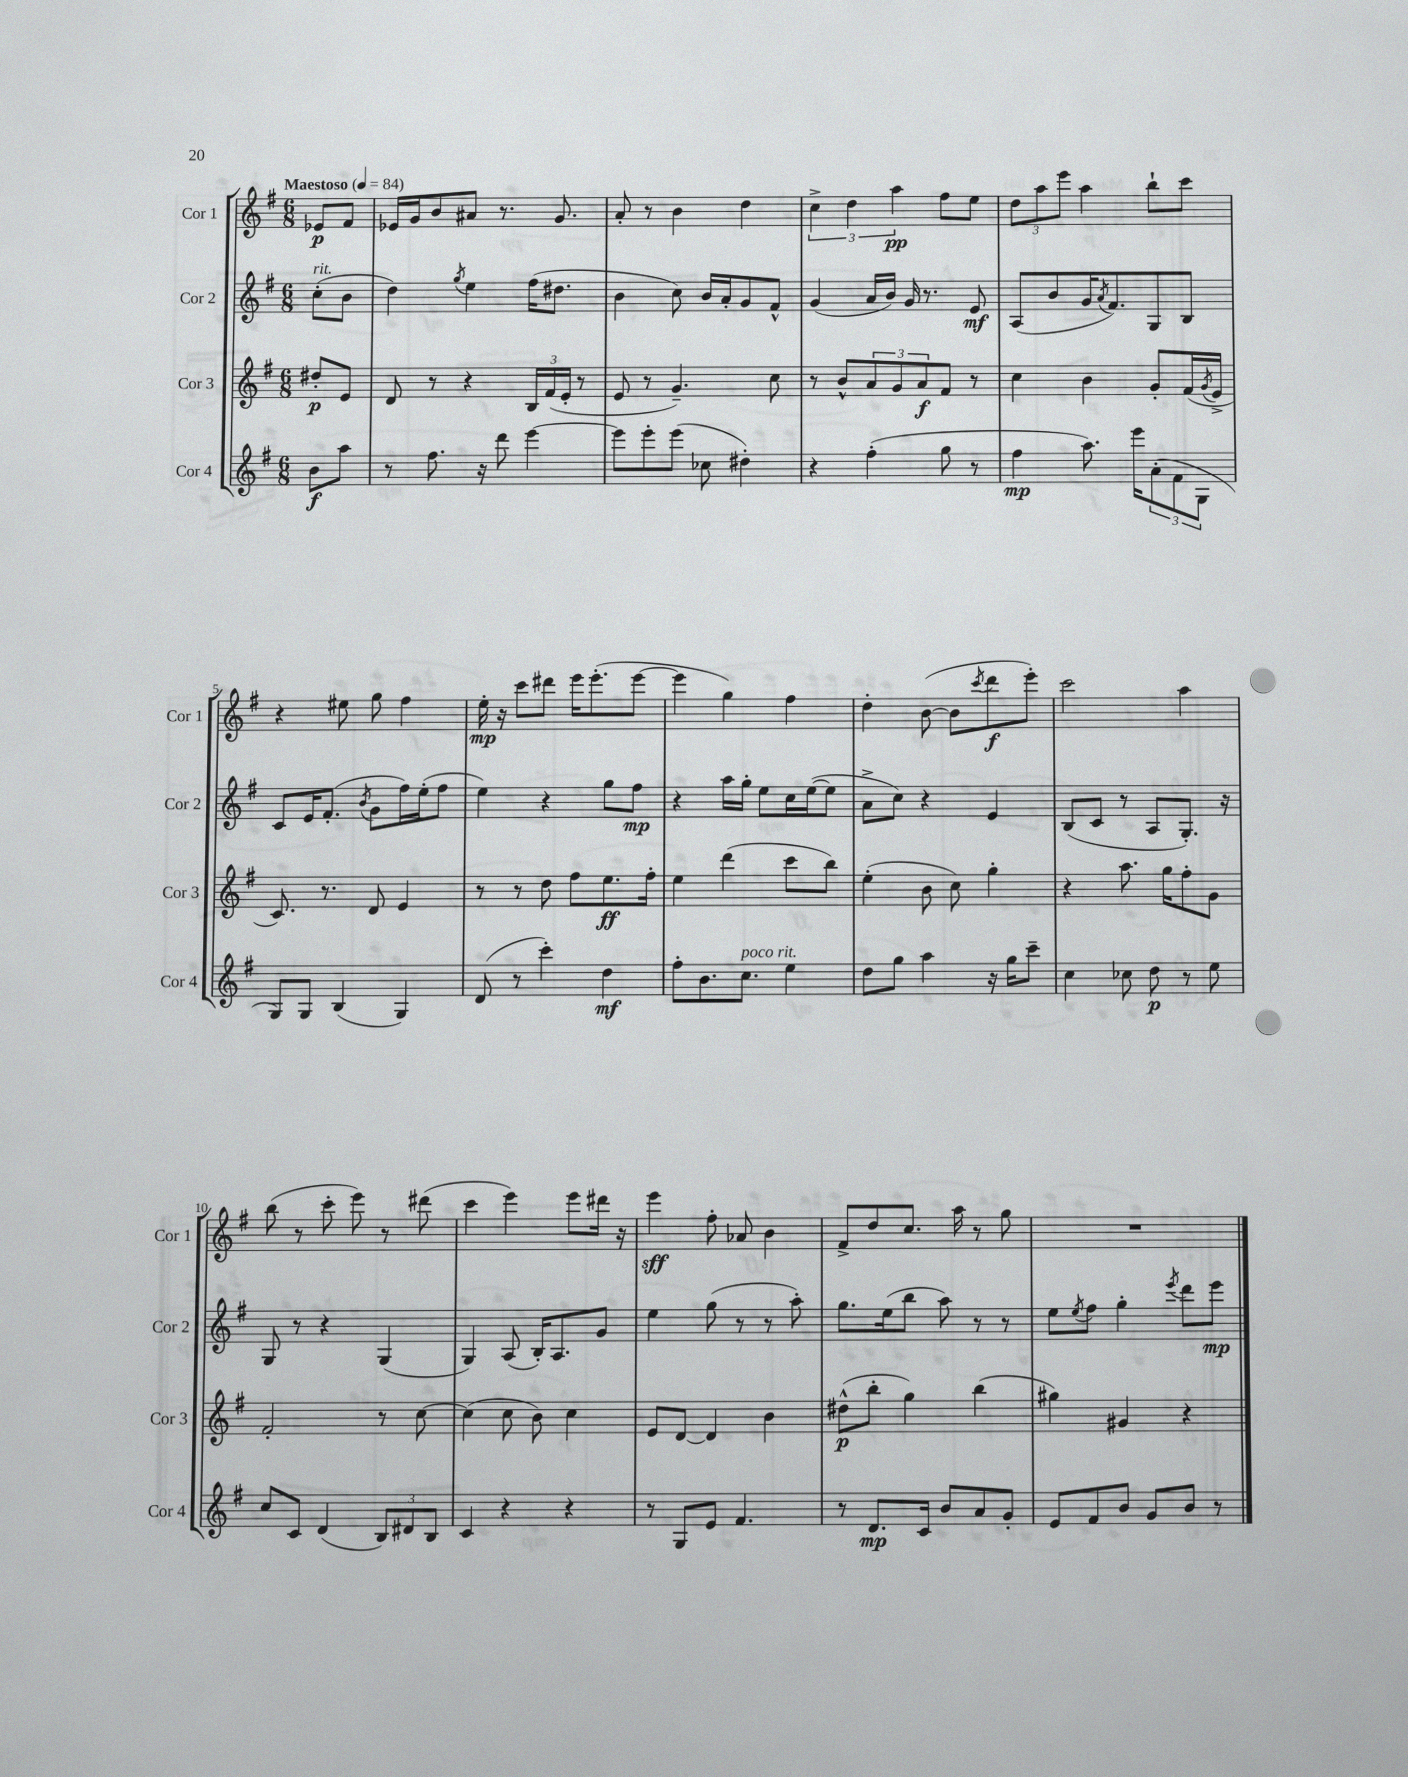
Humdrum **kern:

**kern	**kern	**kern	**kern
*staff4	*staff3	*staff2	*staff1
*clefG2	*clefG2	*clefG2	*clefG2
*k[f#]	*k[f#]	*k[f#]	*k[f#]
*M6/8	*M6/8	*M6/8	*M6/8
*MM84	*MM84	*MM84	*MM84
8b\L	8dd#'/L	(8cc'\L	8e-/L
8aa\J	8e/J	8b\J	8f#/J
=	=	=	=
8r	8d/	4dd\)	16e-/LL
.	.	.	16g/J
8.ff#\	8r	.	8b/
.	.	8qgg/	.
.	4r	4ee\	8a#/J
16r	.	.	.
8ddd\	.	.	8.r
[4eee\	24B/LL	(16ff#\LK	.
.	(24f#/	.	.
.	.	8.dd#\J	8.g/
.	24e'/JJ	.	.
.	8r	.	.
=	=	=	=
8eee\]L	8e/	4b\	8a'/
8eee'\	8r	.	8r
(8eee\J	4.g~/)	8cc\)	4b\
8cc-\	.	16b/LL	.
.	.	16a'/J	.
4dd#'\)	.	8g/	4dd\
.	8cc\	8f#^^/J	.
=	=	=	=
4r	8r	(4g/	6cc^\
.	8b^^/L	.	.
.	.	.	6dd\
(4ff#'\	12a/	16a/LL	.
.	.	16b/JJ)	.
.	12g/	.	6aa\
.	.	16g/	.
.	12a/	.	.
.	.	8.r	.
8gg\	8f#/J	.	8ff#\L
8r	8r	8e/	8ee\J
=	=	=	=
4ff#\	4cc\	(8A/L	12dd\L
.	.	.	12aa\
.	.	8b/	.
.	.	.	12eee\J
8.aa\)	4b\	16g/K	4aa\
.	.	8qa/	.
.	.	8.f#/)	.
16eee\LK	.	.	.
(12a'\	8g'/L	8G/	8bb`\L
12f#\	.	.	.
.	(16f#/L	8B/J	8ccc\J
12G\J	.	.	.
.	8qg/	.	.
.	16e^/JJ	.	.
=	=	=	=
8G/L)	8.c/)	8c/L	4r
8G/J	.	16e/K	.
.	8.r	(8.f#'/J	.
(4B/	.	.	8ee#\
.	.	8qb/	.
.	8d/	8g\L	8gg\
4G/)	4e/	16ff#\L)	4ff#\
.	.	(16ee'\J	.
.	.	8ff#\J	.
=	=	=	=
(8d/	8r	4ee\)	16ee'\
.	.	.	16r
8r	8r	.	8ccc\L
4ccc'\)	8dd\	4r	8ddd#\J
.	8ff#\L	.	16eee\LK
.	.	.	(8.eee'\
4dd\	8.ee\	8gg\L	.
.	.	8ff#\J	[8eee\J
.	16ff#'\Jk	.	.
=	=	=	=
8ff#'\L	4ee\	4r	4eee\]
8.b\	.	.	.
.	(4ddd\	16aa\LL	4gg\)
8.cc\J	.	16gg'\JJ	.
.	.	8ee\L	.
4ee\	8ccc\L	16cc\L	4ff#\
.	.	([16ee\J	.
.	8bb\J)	8ee\]J	.
=	=	=	=
8dd\L	(4ee'\	8a^\L	4dd'\
8gg\J	.	8cc\J)	.
4aa\	8b\	4r	([8b\
.	8cc\)	.	8b\]L
.	.	.	8qccc/
16r	4gg'\	4e/	8ddd\
16gg\LK	.	.	.
8ccc~\J	.	.	8eee'\J)
=	=	=	=
4cc\	4r	(8B/L	2ccc\
.	.	8c/J	.
8cc-\	8.aa\	8r	.
8dd\	.	8A/L	.
.	16gg\LK	.	.
8r	8ff#'\	8.G'/J)	4aa\
8ee\	8g\J	.	.
.	.	16r	.
=	=	=	=
8cc/L	2f#'/	8G/	(8bb\
8c/J	.	8r	8r
(4d/	.	4r	8ccc'\
.	.	.	8eee\)
12B/L)	8r	(4G/	8r
12d#/	.	.	.
.	[8cc\	.	(8ddd#\
12B/J	.	.	.
=	=	=	=
4c/	(4cc\]	4G/)	4ccc\
4r	8cc\	(8A/	4eee\)
.	8b\)	16B'/LK)	.
.	.	8.A/	.
4r	4cc\	.	8eee\L
.	.	8g/J	16ddd#\Jk
.	.	.	16r
=	=	=	=
8r	8e/L	4ee\	4eee\
8G/L	[8d/J	.	.
8e/J	4d/]	(8gg\	8ff#'\
4.f#/	.	8r	8a-/
.	4b\	8r	4b\
.	.	8aa'\)	.
=	=	=	=
8r	(8dd#^^\L	8.gg\L	8f#^/L
8.d/L	8bb'\J	.	8dd/
.	.	(16ee\k	.
.	4gg\)	8bb\J	8.cc/J
16c/Jk	.	.	.
8b/L	.	8aa\)	.
.	.	.	16aa\
8a/	(4bb\	8r	8r
8g'/J	.	8r	8gg\
=	=	=	=
8e/L	4gg#\)	8ee\L	2.r
.	.	8qee/	.
8f#/	.	8ff#\J	.
8b/J	4g#/	4gg'\	.
8g/L	.	.	.
.	.	8qeee/	.
8b/J	4r	8ddd\L	.
8r	.	8eee\J	.
==	==	==	==
*-	*-	*-	*-
